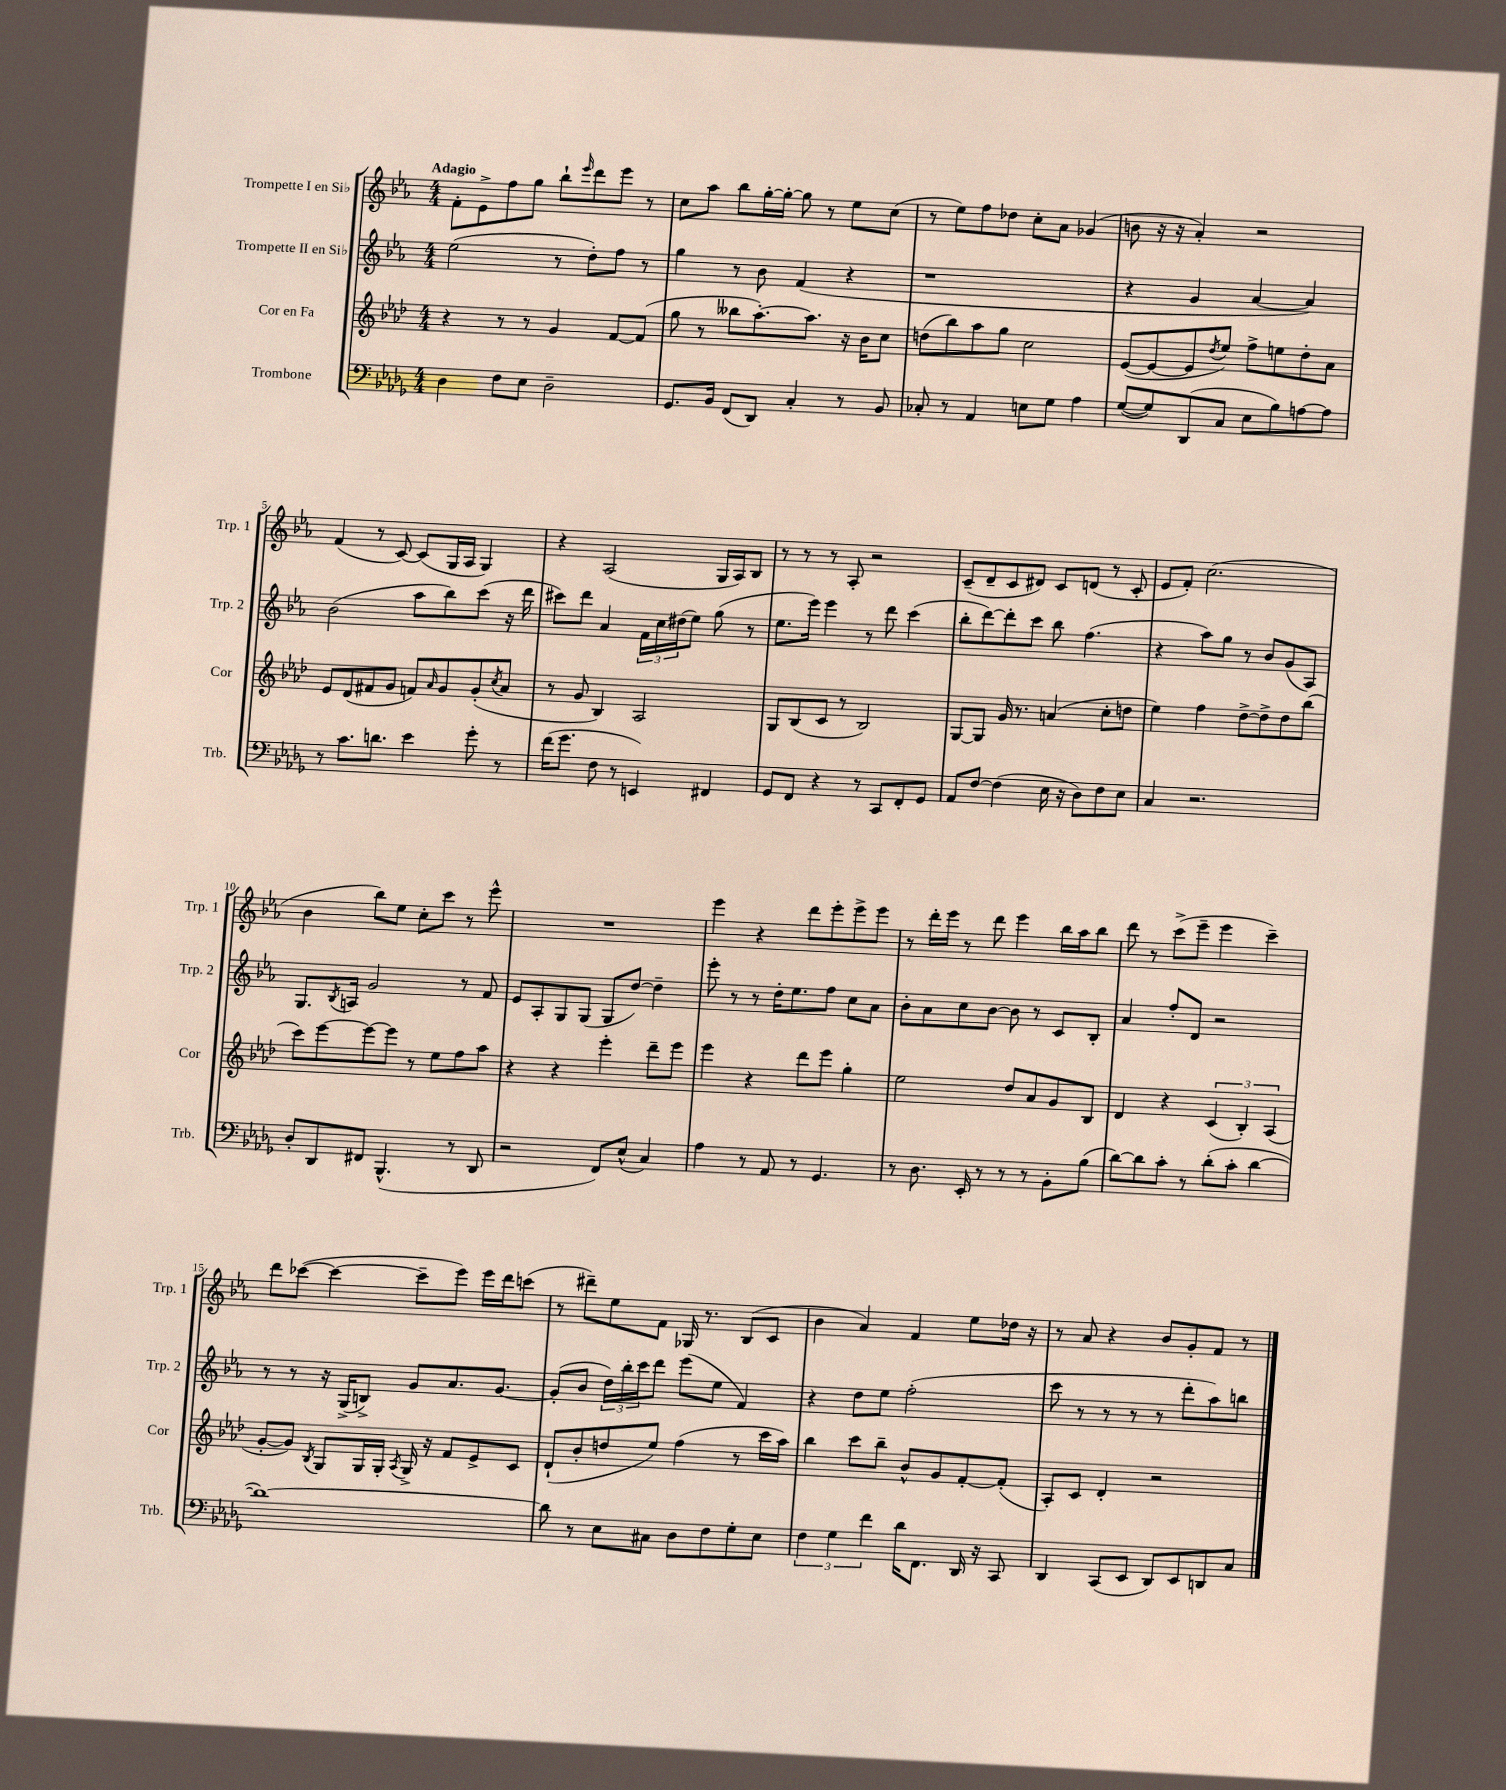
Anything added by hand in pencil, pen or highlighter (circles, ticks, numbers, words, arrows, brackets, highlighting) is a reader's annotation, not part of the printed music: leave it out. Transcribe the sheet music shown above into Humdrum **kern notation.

**kern	**kern	**kern	**kern
*part4	*part3	*part2	*part1
*staff4	*staff3	*staff2	*staff1
*I"Trombone	*I"Cor en Fa	*I"Trompette II en Si♭	*I"Trompette I en Si♭
*I'Trb.	*I'Cor	*I'Trp. 2	*I'Trp. 1
*clefF4	*clefG2	*clefG2	*clefG2
*k[b-e-a-d-g-]	*k[b-e-a-d-]	*k[b-e-a-]	*k[b-e-a-]
*M4/4	*M4/4	*M4/4	*M4/4
=1	=1	=1	=1
!	!	!	!LO:TX:a:B:t=Adagio
4D-\	4r	(2ee-\	8f'\L
.	.	.	8e-^\
8F\L	8r	.	8ff\
8E-\J	8r	.	8gg\J
2D-~\	4g/	8r	8bb-`\L
.	.	.	16qqeee-/
.	.	8dd'\L)	8ddd\
.	[8f/L	8ff\J	8eee-\J
.	(8f/J]	8r	8r
=2	=2	=2	=2
8.GG-/L	8gg\	4gg\	8cc\L
.	8r	.	8aa-\J
16BB-/Jk	.	.	.
(8FF/L	8bb--X\L	8r	8bb-\L
8DD-/J)	[8.aa-'\)	8b-\	[16gg'\L
.	.	.	16gg'\JJ_
4C'/	.	(4f/	8gg\]
.	8.aa-\J]	.	.
.	.	.	8r
8r	16r	4r	8ee-\L
.	16b-\KL	.	.
8BB-/	8cc\J	.	(8cc\J
=3	=3	=3	=3
8C-X'/	(8ddn\L	1r	8r
8r	8bb-\)	.	8ee-\L)
4AA-/	8aa-\	.	8ff\
.	8gg\J	.	8dd-X\J
8En\L	2cc\	.	8cc'\L
8G-\J	.	.	8a-\J
4A-\	.	.	(4g-X/
=4	=4	=4	=4
([8G-/L	([8e-/L	4r	8bn\
8G-/])	8e-/_	.	16r
.	.	.	16r
(8DD-/	8e-/]	4g/	4a-'/)
.	8qdd-/	.	.
8C/J	8ee-/J)	.	.
8E-\L	8ff^\L	[4a-/	2r
8B-\)	8een\	.	.
[8An\	8dd-'\	4a-/])	.
8A\J]	8a-\J	.	.
!!LO:LB:g=z
=5	=5	=5	=5
8r	8e-/L	(2b-\	(4f/
8.c\L	(8d-/	.	.
.	8f#X/	.	8r
8.dn\J	.	.	.
.	8g/J	.	[8c/)
4e-\	8fn/L)	8aa-\L	(8c/L]
.	16qqa-/	.	.
.	8g/	8bb-\)	16G/L
.	.	.	16A-/JJ
8g-'\	(8g'/	(8ccc\J	4G/)
.	8qcc/	.	.
8r	8a-/J	16r	.
.	.	16ddd\	.
=6	=6	=6	=6
(16f\KL	8r	8ccc#X\L)	4r
8.g-\J	.	.	.
.	8g/	8ddd\J	.
8F\	4B-/)	4a-/	(2A-/
8r	.	.	.
4EEn/)	2A-/	24f\LL	.
.	.	24cc\	.
.	.	(24dd#X\J	.
.	.	8ee-\J)	.
4FF#X/	.	(8gg\	16G/LL
.	.	.	16A-/J)
.	.	8r	8B-/J
=7	=7	=7	=7
8GG-/L	8G/L	8.ee-\L	8r
8FF/J	(8B-/	.	8r
.	.	16eee-\Jk)	.
4r	8c/J	4eee-\	8r
.	8r	.	8A-'/
8r	2B-/)	8r	2r
8CC/L	.	8ddd\	.
8FF'/	.	(4ccc\	.
8GG-/J	.	.	.
=8	=8	=8	=8
8AA-/L	[8G/L	8bb-'\L	(8c~/L
[8F/J	8G/J]	[8ddd\)	8d~/
(4F\]	16g/	8ddd'\]	8c/
.	8.r	.	.
.	.	8ccc\J	8d#X/J)
16E-\	(4an/	8bb-\	8c/L
16r	.	.	.
8D-\L)	.	(4.ff\	(8dn/J
8F\	8cc'\L	.	8r
8E-\J	8ddn\J	.	8c'/
=9	=9	=9	=9
4C/	4ee-\)	4r	8e-/L
.	.	.	8f'/J)
2.r	4ff\	8aa-\L)	(2.cc\
.	.	8gg\J	.
.	[8dd-^\L	8r	.
.	8dd-^\]	8b-/L	.
.	8dd-\	(8g/	.
.	(8bb-\J	8A-/J)	.
!!LO:LB:g=z
=10	=10	=10	=10
8D-'/L	8ccc\L)	8.G/L	4b-\
8DD-/	[8eee-\	.	.
.	.	8qB-/	.
.	.	16An/Jk	.
8FF#X/J	8eee-\_	2g/	8bb-\L)
(4.BBB-^^/	8eee-\J]	.	8ee-\J
.	8r	.	8cc'\L
.	8ee-\L	.	8ccc\J
8r	8ff\	8r	8r
8DD-/	8aa-\J	8f/	8eee-^^\
=11	=11	=11	=11
2r	4r	8e-/L	1r
.	.	8A-'/	.
.	4r	8G/	.
.	.	(8G/J	.
8FF/L)	4eee-'\	8G/L	.
(8E-^^/J	.	[8dd/J)	.
4C/)	8ddd-~\L	4dd~\]	.
.	8eee-\J	.	.
=12	=12	=12	=12
4A-\	4eee-\	8eee-'\	4eee-\
.	.	8r	.
8r	4r	8r	4r
8AA-/	.	16dd'\KL	.
.	.	8.ee-\	.
8r	8ddd-\L	.	8ddd\L
4.GG-/	8eee-\J	8ff\J	8eee-'\
.	4gg'\	8cc\L	8eee-^\
.	.	8a-\J	8eee-\J
=13	=13	=13	=13
8r	2ee-\	8b-'\L	8r
8.D-\	.	8a-\	16ddd'\LL
.	.	.	16eee-\JJ
.	.	8cc\	8r
16EE-'/	.	.	.
8r	.	[8b-\J	8ddd\
8r	8dd-/L	8b-\]	4eee-\
8r	8a-/	8r	.
8BB-'\L	8g/	8c/L	16bb-\LL
.	.	.	16aa-\J
(8B-\J	8B-/J	8B-'/J	8bb-\J
=14	=14	=14	=14
[8d-\L)	4d-/	4a-/	8ddd\
8d-\]	.	.	8r
8c'\J	4r	8ff'/L	(8ccc^\L
8r	.	8d/J	8eee-~\J
(8d-'\L	(6c/	2r	4eee-\
8c'\J	.	.	.
.	6B-'/)	.	.
[4d-\	.	.	4ccc~\)
.	(6A-/	.	.
!!LO:LB:g=z
=15	=15	=15	=15
1d-_)	[8g'/L	8r	8ddd\L
.	8g/J])	8r	([8ccc-X\J
.	8qB-/	.	.
.	8G/L	16r	4ccc-\_
.	.	(16G^/KL	.
.	16G/L	8Bn^/J)	.
.	16G'/JJ	.	.
.	8qA-/	.	.
.	16G^/	8g/L	8ccc-~\L]
.	16r	.	.
.	8f/L	8.a-/	8eee-\J)
.	8e-^/	.	16eee-\LL
.	.	[8.g/J	16ddd\J
.	8c/J	.	(8cccn\J
=16	=16	=16	=16
8d-\]	(8d-`/L	(8g'/L]	8r
8r	8b-'/	8b-/J	8ddd#X~\L)
8E-\L	8ddn/	24dd\LL)	8ee-\
.	.	24bb-'\	.
.	.	24ccc\J	.
8C#X\J	8ee-/J)	8ddd\J	8f\J
8D-\L	(4ff\	(8eee-\L	16G-X/
.	.	.	8.r
8F\	.	8ee-\J	.
8G-'\	8r	4f/)	(8B-/L
8E-\J	16ccc\LL	.	8c/J
.	16aa-\JJ)	.	.
=17	=17	=17	=17
6F\	4bb-\	4r	4b-\
6G-\	.	.	.
.	8ccc\L	8dd\L	4a-/)
6f\	.	.	.
.	8bb-~\J	8ee-\J	.
16d-\KL	8b-^^/L	(2ff'\	4f/
8.FF\J	.	.	.
.	8g/	.	.
16DD-/	[8f'/	.	8ee-\L
16r	.	.	.
8CC/	(8f'/J]	.	16dd-X\Jk
.	.	.	16r
=18	=18	=18	=18
4DD-/	8A-'/L)	8ccc\	8r
.	8c/J	8r	8a-/
(8CC/L	4d-'/	8r	4r
8EE-/J	.	8r	.
8DD-/L)	2r	8r	8b-/L
8EE-/	.	8ddd'\L	8g'/
8DDn/	.	8aa-\)	8f/J
8C/J	.	8bbn\J	8r
==	==	==	==
*-	*-	*-	*-
